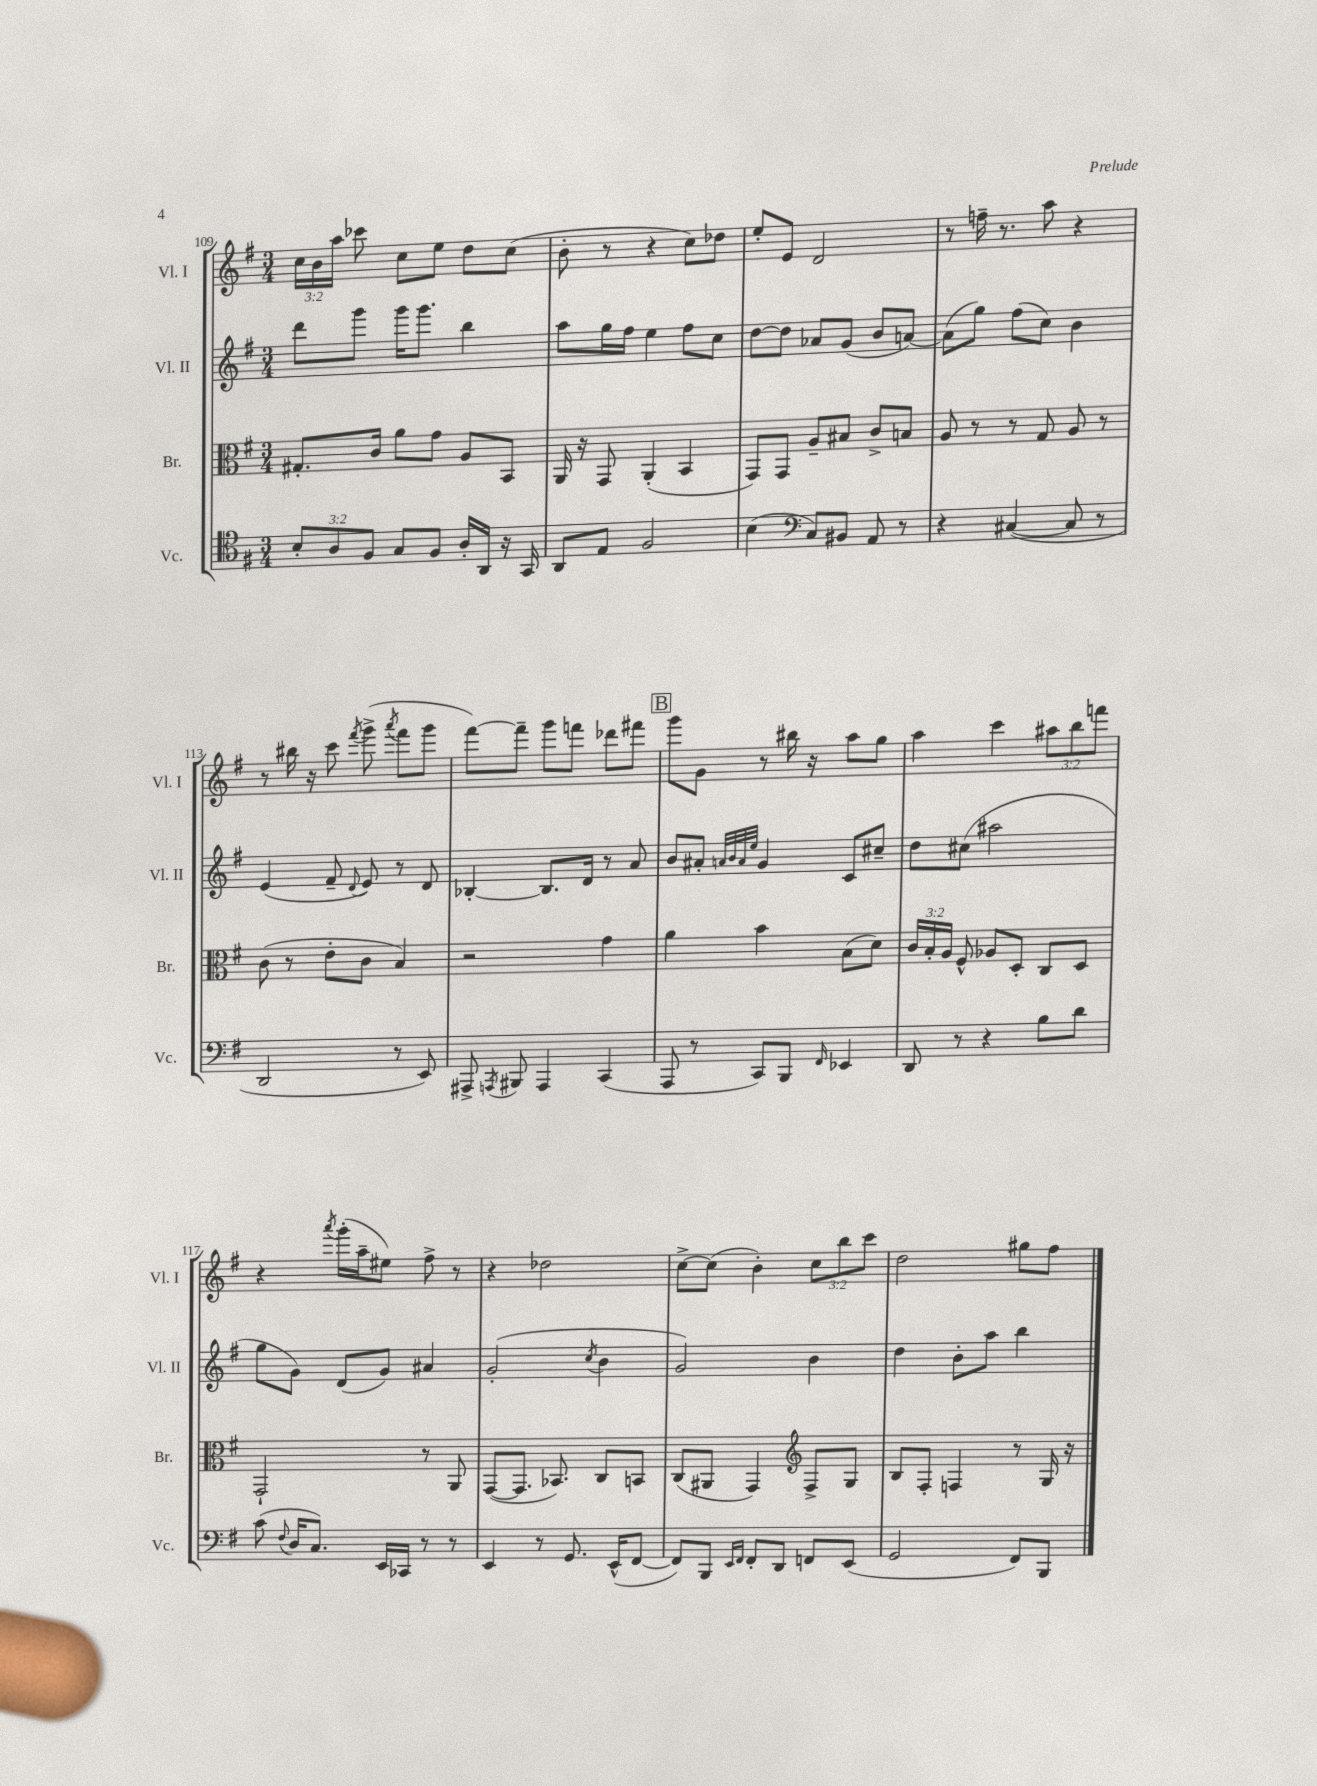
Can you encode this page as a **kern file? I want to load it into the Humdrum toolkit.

**kern	**kern	**kern	**kern
*staff4	*staff3	*staff2	*staff1
*clefC4	*clefC3	*clefG2	*clefG2
*k[f#]	*k[f#]	*k[f#]	*k[f#]
*M3/4	*M3/4	*M3/4	*M3/4
12B'/L	8.G#'/L	8ddd\L	24cc\LL
.	.	.	24b\
12A/	.	.	24aa\JJ
.	.	8ggg\J	8ccc-\
12F#/J	.	.	.
.	16c/Jk	.	.
8G/L	8a\L	16ggg\LK	8cc\L
.	.	8.ggg\J	.
8F#/J	8g\J	.	8ee\J
16A'/LL	8A/L	4bb\	8dd\L
16AA/JJ	.	.	.
16r	8BB/J	.	(8cc\J
16GG/	.	.	.
=	=	=	=
8AA/L	16AA/	8aa\L	8b'\
.	16r	.	.
8E/J	8GG/	16gg\L	8r
.	.	16ff#\JJ	.
2F#/	(4AA'/	4ee\	4r
.	4BB/	8ff#\L	8cc\L)
.	.	8cc\J	8dd-\J
=	=	=	=
(4B\	8GG/L)	[8dd\L	8ee'/L
.	8GG/J	8dd\]J	8e/J
*clefF4	*	*	*
8C/L)	8A~/L	8a-/L	2d/
8BB#/J	8B#/J	(8g/J	.
8AA/	8c^/L	8b/L	.
8r	8B/J	[8a/J)	.
=	=	=	=
4r	8A/	(8a\]L	8r
.	8r	8gg\J)	16ff~\
.	.	.	8.r
([4C#/	8r	(8ff#\L	.
.	8G/	8cc\J)	8aa\
8C#/]	8A/	4b\	4r
8r	8r	.	.
=	=	=	=
2DD/	(8c\	(4e/	8r
.	8r	.	16bb#\
.	.	.	16r
.	8e'\L	8f#~/	8ccc\
.	.	8qqd/	8qfff#/
.	8c\J	8e/)	(8ggg^\
.	.	.	8qaaa/
8r	4B/)	8r	8fff#\L
8EE/)	.	8d/	8ggg\J
=	=	=	=
8AAA#^/	2r	[4B-'/	[8fff#\L)
8qAAA/	.	.	.
8BBB#/	.	.	8fff#~\]J
4AAA/	.	8.B-/]L	8ggg\L
.	.	.	8fff\J
.	.	16d/Jk	.
(4CC/	4g\	8r	8ddd-\L
.	.	8a/	8fff#\J
=	=	=	=
8AAA/	4a\	8b/L	8ggg\L
8r	.	8a#'/J	8g\J
.	.	32qqa/LLL	.
.	.	32qqb/	.
.	.	32qqa/	.
.	.	32qqee/JJJ	.
8CC/L)	4b\	4g/	8r
8BBB/J	.	.	16bb#\
.	.	.	16r
16qqFF#/	.	.	.
4EE-/	(8B\L	8c/L	8aa\L
.	8d\J)	8cc#~/J	8gg\J
=	=	=	=
8DD/	24c/LL	8dd\L	4aa\
.	24B'/	.	.
.	24A/JJ	.	.
8r	8F#^^/	(8cc#\J	.
4r	8A-/L	2aa#\	4ccc\
.	8D'/J	.	.
8B\L	8C/L	.	12aa#\L
.	.	.	12bb\
8d\J	8D/J	.	.
.	.	.	12fff\J
=	=	=	=
(8c\	2GG`/	8gg\L	4r
8qqF#/	.	.	.
16D/LK	.	8g\J)	.
8.C/J)	.	.	.
.	.	.	8qaaa/
.	.	(8d/L	(16ggg'\LL
.	.	.	16aa~\J
16EE/LL	.	8g/J)	8ee#\J)
16CC-/JJ	.	.	.
8r	8r	4a#/	8ff#^\
8r	8AA/	.	8r
=	=	=	=
4EE/	([8GG/L	(2g'/	4r
.	8.GG/]J	.	.
8r	.	.	2dd-\
.	8.BB-/)	.	.
8.GG/	.	.	.
.	.	8qcc/	.
.	8C/L	4b\	.
(16EE^^/LK	.	.	.
[8FF#/J	8BB/J	.	.
=	=	=	=
8FF#/]L)	(8C/L	2g/)	[8cc^\L
8BBB/J	8AA#/J	.	(8cc\]J
16qqEE/LL	.	.	.
16qqFF#/JJ	.	.	.
8FF#'/L	4GG/)	.	4b'\)
8DD/J	.	.	.
*	*clefG2	*	*
8FF/L	8F#^/L	4b\	12cc\L
.	.	.	12bb\
(8EE/J	8G/J	.	.
.	.	.	12ccc\J
=	=	=	=
2GG/	8B/L	4dd\	2dd\
.	8F#'/J	.	.
.	4F/	8b'\L	.
.	.	8aa\J	.
8FF#/L)	8r	4bb\	8gg#\L
8BBB/J	16G/	.	8ff#\J
.	16r	.	.
==	==	==	==
*-	*-	*-	*-
